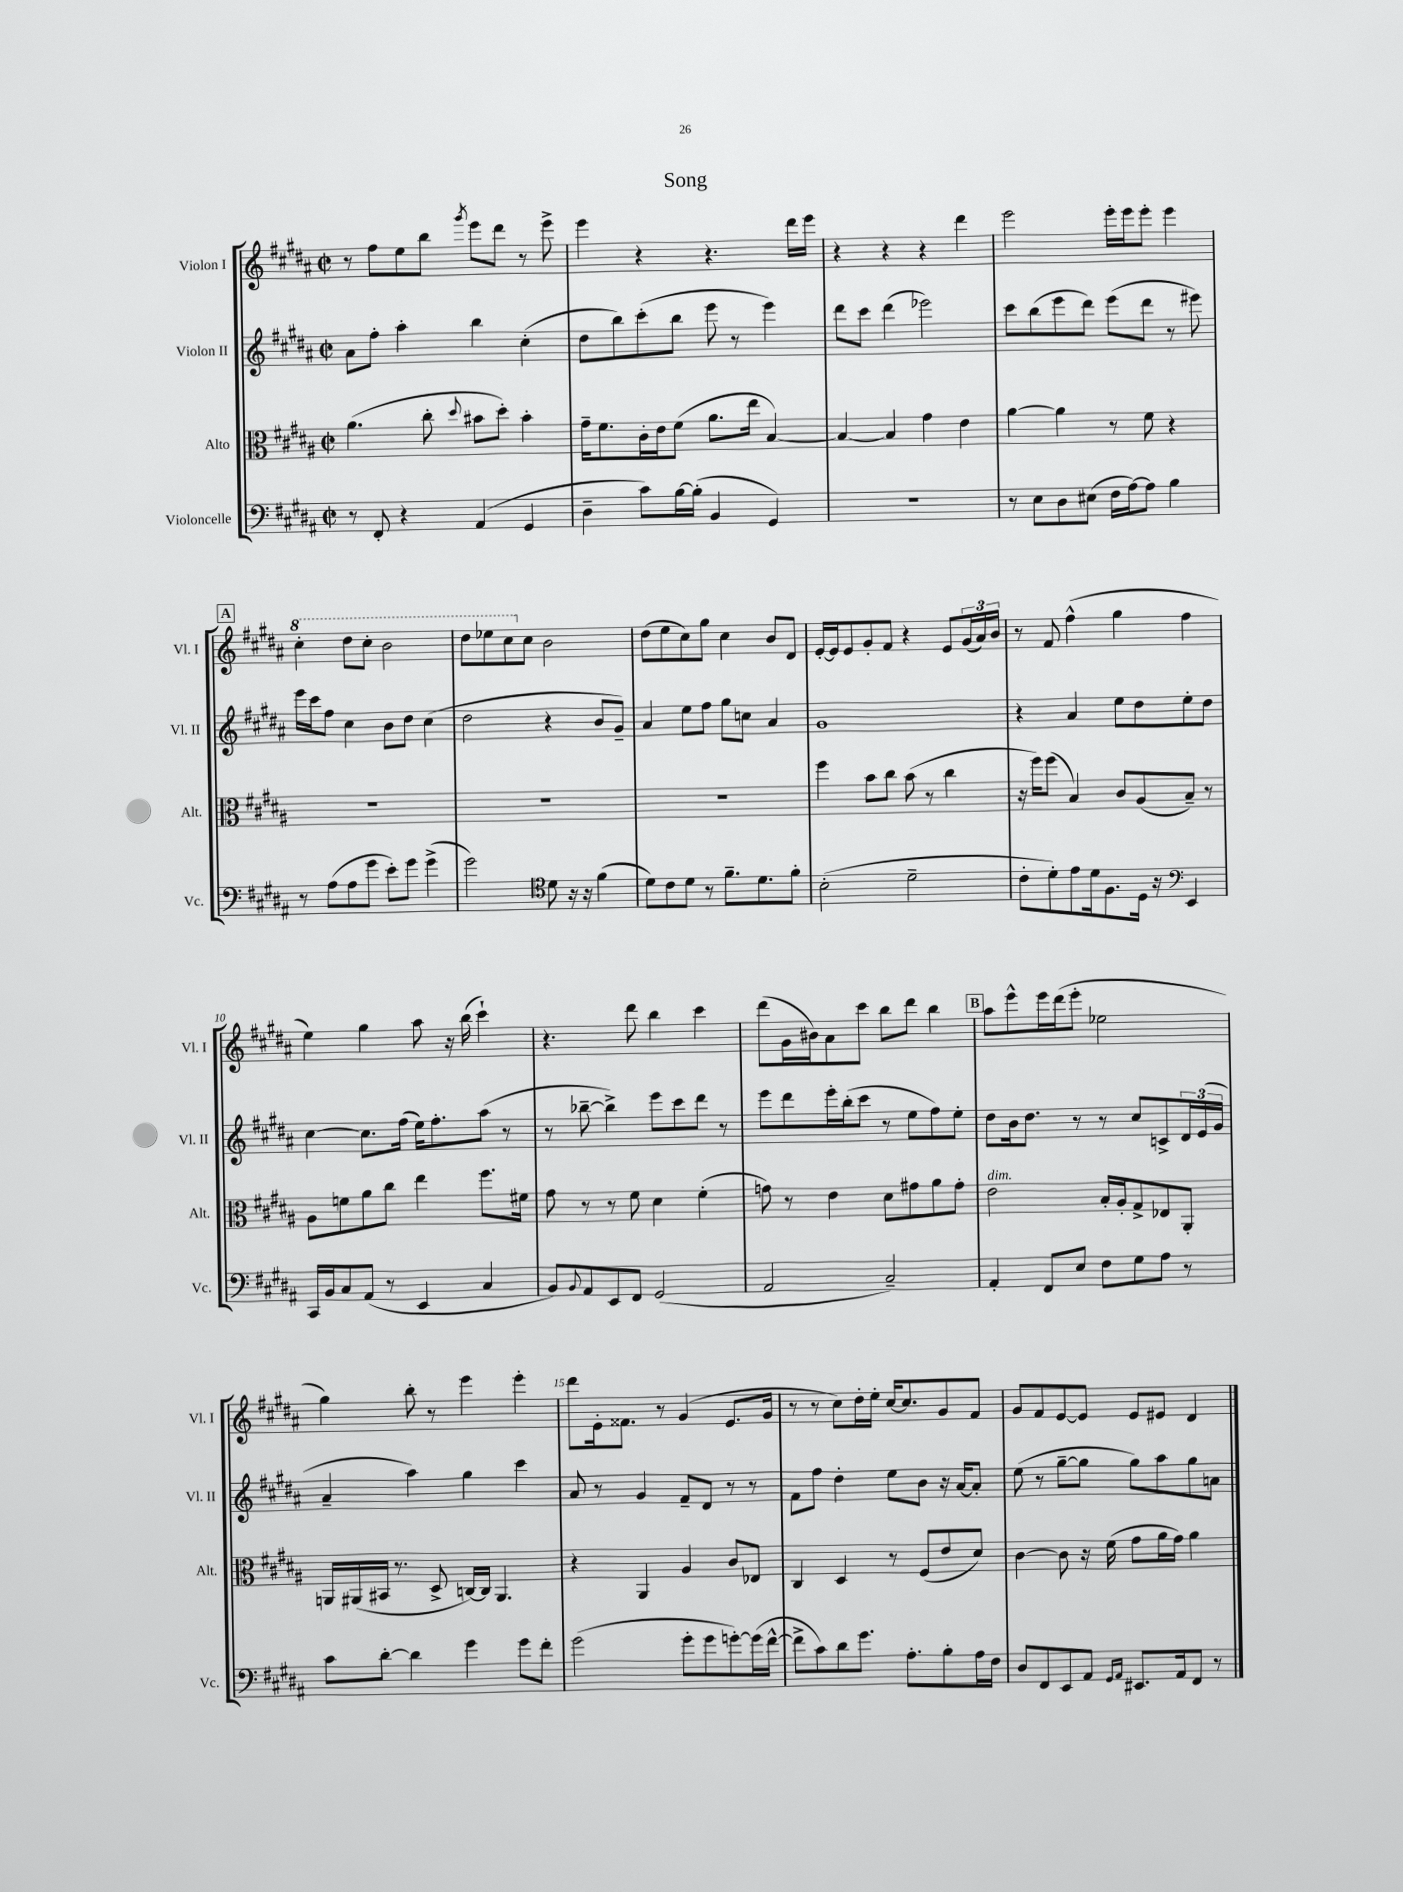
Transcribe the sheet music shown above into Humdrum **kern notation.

**kern	**kern	**kern	**kern
*part4	*part3	*part2	*part1
*staff4	*staff3	*staff2	*staff1
*I"Violoncelle	*I"Alto	*I"Violon II	*I"Violon I
*I'Vc.	*I'Alt.	*I'Vl. II	*I'Vl. I
*clefF4	*clefC3	*clefG2	*clefG2
*k[f#c#g#d#a#]	*k[f#c#g#d#a#]	*k[f#c#g#d#a#]	*k[f#c#g#d#a#]
*M2/2	*M2/2	*M2/2	*M2/2
*met(c|)	*met(c|)	*met(c|)	*met(c|)
=1	=1	=1	=1
8r	(4.a#\	8a#\L	8r
8FF#'/	.	8ff#'\J	8ff#\L
4r	.	4aa#'\	8ee\
.	8cc#'\	.	8bb\J
.	8qqdd#/	.	8qggg#/
(4AA#/	8b#X\L	4bb\	8eee\L
.	8dd#'\J)	.	8ddd#\J
4GG#/	4b#'\	(4cc#'\	8r
.	.	.	8eee^\
=2	=2	=2	=2
4D#~\	16g#~\KL	8dd#\L	4eee\
.	8.f#\	.	.
.	.	8bb\)	.
8c#\L)	16c#'\L	(8ccc#'\	4r
.	16e\J	.	.
[16B\L	(8f#\J	8bb\J	.
(16B'\JJ]	.	.	.
4BB/	8.a#\L	8eee\	4.r
.	.	8r	.
.	16ee\Jk	.	.
4GG#/)	[4B/)	4eee\)	.
.	.	.	16ddd#\LL
.	.	.	16eee\JJ
=3	=3	=3	=3
1r	4B/_	8ddd#\L	4r
.	.	8ccc#\J	.
.	4B/]	(4ddd#\	4r
.	4g#\	2eee-X\)	4r
.	4e\	.	4ddd#\
=4	=4	=4	=4
8r	[4a#\	8ccc#\L	2eee\
8E\L	.	(8bb\	.
8D#\	4a#\]	8eee\	.
(8E#X\J	.	8ddd#\J)	.
16F#\LL	8r	(8eee\L	16eee'\LL
[16A#\J)	.	.	16eee\J
8A#\J]	8f#\	8ddd#\J	8eee'\J
4B\	4r	8r	4eee\
.	.	8eee#X\)	.
!!LO:LB:g=z
!!LO:REH:place=s1:t=A
=5	=5	=5	=5
*	*	*	*8va
8r	1r	16eee\LL	4ccc#'\
.	.	16ccc#\J	.
(8A#\L	.	8ff#\J	.
8A#\	.	4cc#\	8ddd#\L
8g#\J	.	.	8ccc#'\J
8e'\L)	.	8b\L	2bb\
8g#\J	.	8dd#\J	.
(4g#^\	.	(4cc#\	.
=6	=6	=6	=6
2g#\)	1r	2dd#\	8ddd#\L
.	.	.	8eee-X\
.	.	.	8ccc#\
*	*	*	*X8va
.	.	.	8cc#\J
*clefC4	*	*	*
8d#\	.	4r	2b\
16r	.	.	.
16r	.	.	.
(4f#\	.	8b/L	.
.	.	8g#~/J)	.
=7	=7	=7	=7
8d#\L)	1r	4a#/	(8dd#\L
8c#\	.	.	8ee\
8d#\J	.	8ee\L	8cc#\)
8r	.	8ff#\J	8gg#\J
8.f#~\L	.	8gg#\L	4cc#\
.	.	8ccn\J	.
8.d#\	.	.	.
.	.	4a#/	8b/L
8f#'\J	.	.	8d#/J
=8	=8	=8	=8
(2B'\	4ff#\	1g#	[16e'/LL
.	.	.	16e/J]
.	.	.	8e/
.	8b\L	.	8g#'/
.	8cc#\J	.	8f#/J
2d#~\	(8b\	.	4r
.	8r	.	.
.	4cc#\	.	8e/L
.	.	.	(24g#/L
.	.	.	24a#/)
.	.	.	24b/JJ
=9	=9	=9	=9
8c#'\L	16r	4r	8r
.	16ff#\KL)	.	.
8d#'\)	(8ff#\J	.	8f#/
8e\	4B/)	4a#/	(4ff#^^\
16d#\k	.	.	.
8.F#\	.	.	.
.	8c#/L	8ee\L	4gg#\
16D#\Jk	(8A#/	8dd#\	.
16r	.	.	.
*clefF4	*	*	*
4EE/	8B~/J)	8ee'\	4ff#\
.	8r	8dd#\J	.
!!LO:LB:g=z
=10	=10	=10	=10
16CC#/LL	8A#\L	[4cc#\	4ee\)
16BB/J	.	.	.
8C#/	8fn\	.	.
(8AA#/J	8a#\	8.cc#\L]	4gg#\
8r	8cc#\J	.	.
.	.	(16ff#\Jk	.
4EE/	4ee\	16ee\KL)	8aa#\
.	.	8.ff#'\	.
.	.	.	16r
.	.	.	(16bb\
4C#/	8.ff#\L	(8aa#\J	4ccc#`\)
.	.	8r	.
.	16f#X\Jk	.	.
=11	=11	=11	=11
8BB/L)	8g#\	8r	4.r
8qqBB/	.	.	.
8AA#/	8r	[8bb-X~\	.
8EE/	8r	4bb-^\])	.
8FF#/J	8f#\	.	8ddd#\
(2GG#/	4d#\	8eee\L	4bb\
.	.	8ccc#\	.
.	(4f#'\	8ddd#\J	4ccc#\
.	.	8r	.
=12	=12	=12	=12
2AA#/	8gn\)	8eee\L	(8ddd#\L
.	8r	8ddd#\	16g#\L
.	.	.	16b#X\J)
.	4e\	16eee'\L	8a#\
.	.	(16bb'\J	.
.	.	8ccc#\J	8ccc#\J
2C#~/)	8d#\L	8r	8bb\L
.	8g#X\	8ee\L	8ddd#\J
.	8a#\	8ff#\)	4bb\
.	8g#'\J	8ee'\J	.
!!LO:REH:place=s1:t=B
=13	=13	=13	=13
!	!LO:TX:a:i:t=dim.	!	!
4AA#'/	2e\	8dd#\L	8aa#\L
.	.	16b\k	8eee^^\
.	.	8.dd#\J	.
8FF#/L	.	.	16eee\L
.	.	.	(16ddd#\J
8E/J	.	8r	8eee'\J
8F#\L	16B'/LL	8r	2ee-X\
.	16A#'/J	.	.
8G#\	8G#^/	8cc#/L	.
8A#\J	8E-X/	8cn^/	.
8r	8AA#'/J	24d#/L	.
.	.	(24e/	.
.	.	24g#/JJ	.
!!LO:LB:g=z
=14	=14	=14	=14
8c#\L	16AAn/LL	4a#~/	4gg#\)
.	(16AA#X/	.	.
[8d#'\J	16BB#X/JJ	.	.
.	8.r	.	.
4d#\]	.	4aa#\)	8bb'\
.	8D#^/	.	8r
4g#\	[16Cn/LL)	4gg#\	4eee\
.	16C/JJ]	.	.
.	4.AA#/	.	.
8g#\L	.	4ccc#\	4eee'\
8f#'\J	.	.	.
=15	=15	=15	=15
(2g#\	4r	8a#/	8ddd#\L
.	.	8r	16e'\k
.	.	.	8.f##X\J
.	4AA#/	4g#/	.
.	.	.	8r
8g#'\L	4A#/	8f#~/L	(4g#/
8g#\	.	8d#/J	.
[8gn'\)	8c#/L	8r	8.e/L
(16g\L]	8E-X/J	8r	.
[16f#^^\JJ	.	.	16g#/Jk
=16	=16	=16	=16
8f#^\L]	4C#/	8f#\L	8r
8c#\)	.	8ff#\J	8r
8d#\	4D#/	4dd#'\	8cc#\L)
8.g#\J	.	.	16dd#'\L
.	.	.	16ee'\JJ
.	8r	8ee\L	[16cc#/KL
8.A#'\L	.	.	8.cc#/]
.	(8F#/L	8b\J	.
8B'\	8e/	16r	8g#/
.	.	[16a#/KL	.
16A#\L	8d#/J)	8a#'/J]	8f#/J
16F#\JJ	.	.	.
=17	=17	=17	=17
8D#/L	[4c#\	(8ee\	8g#/L
8FF#/	.	8r	8f#/
8EE/	8c#\]	[8gg#~\L	[8e/
8AA#/J	16r	8gg#\J]	8e/J]
.	(16f#\	.	.
16qqGG#/LL	.	.	.
16qqAA#/JJ	.	.	.
8.EE#X/L	8g#\L	8gg#\L)	8e/L
.	16a#\L	8aa#\	8e#X/J
16AA#/k	16g#\JJ)	.	.
8FF#/J	4a#\	8gg#\	4d#/
8r	.	8an\J	.
==	==	==	==
*-	*-	*-	*-
